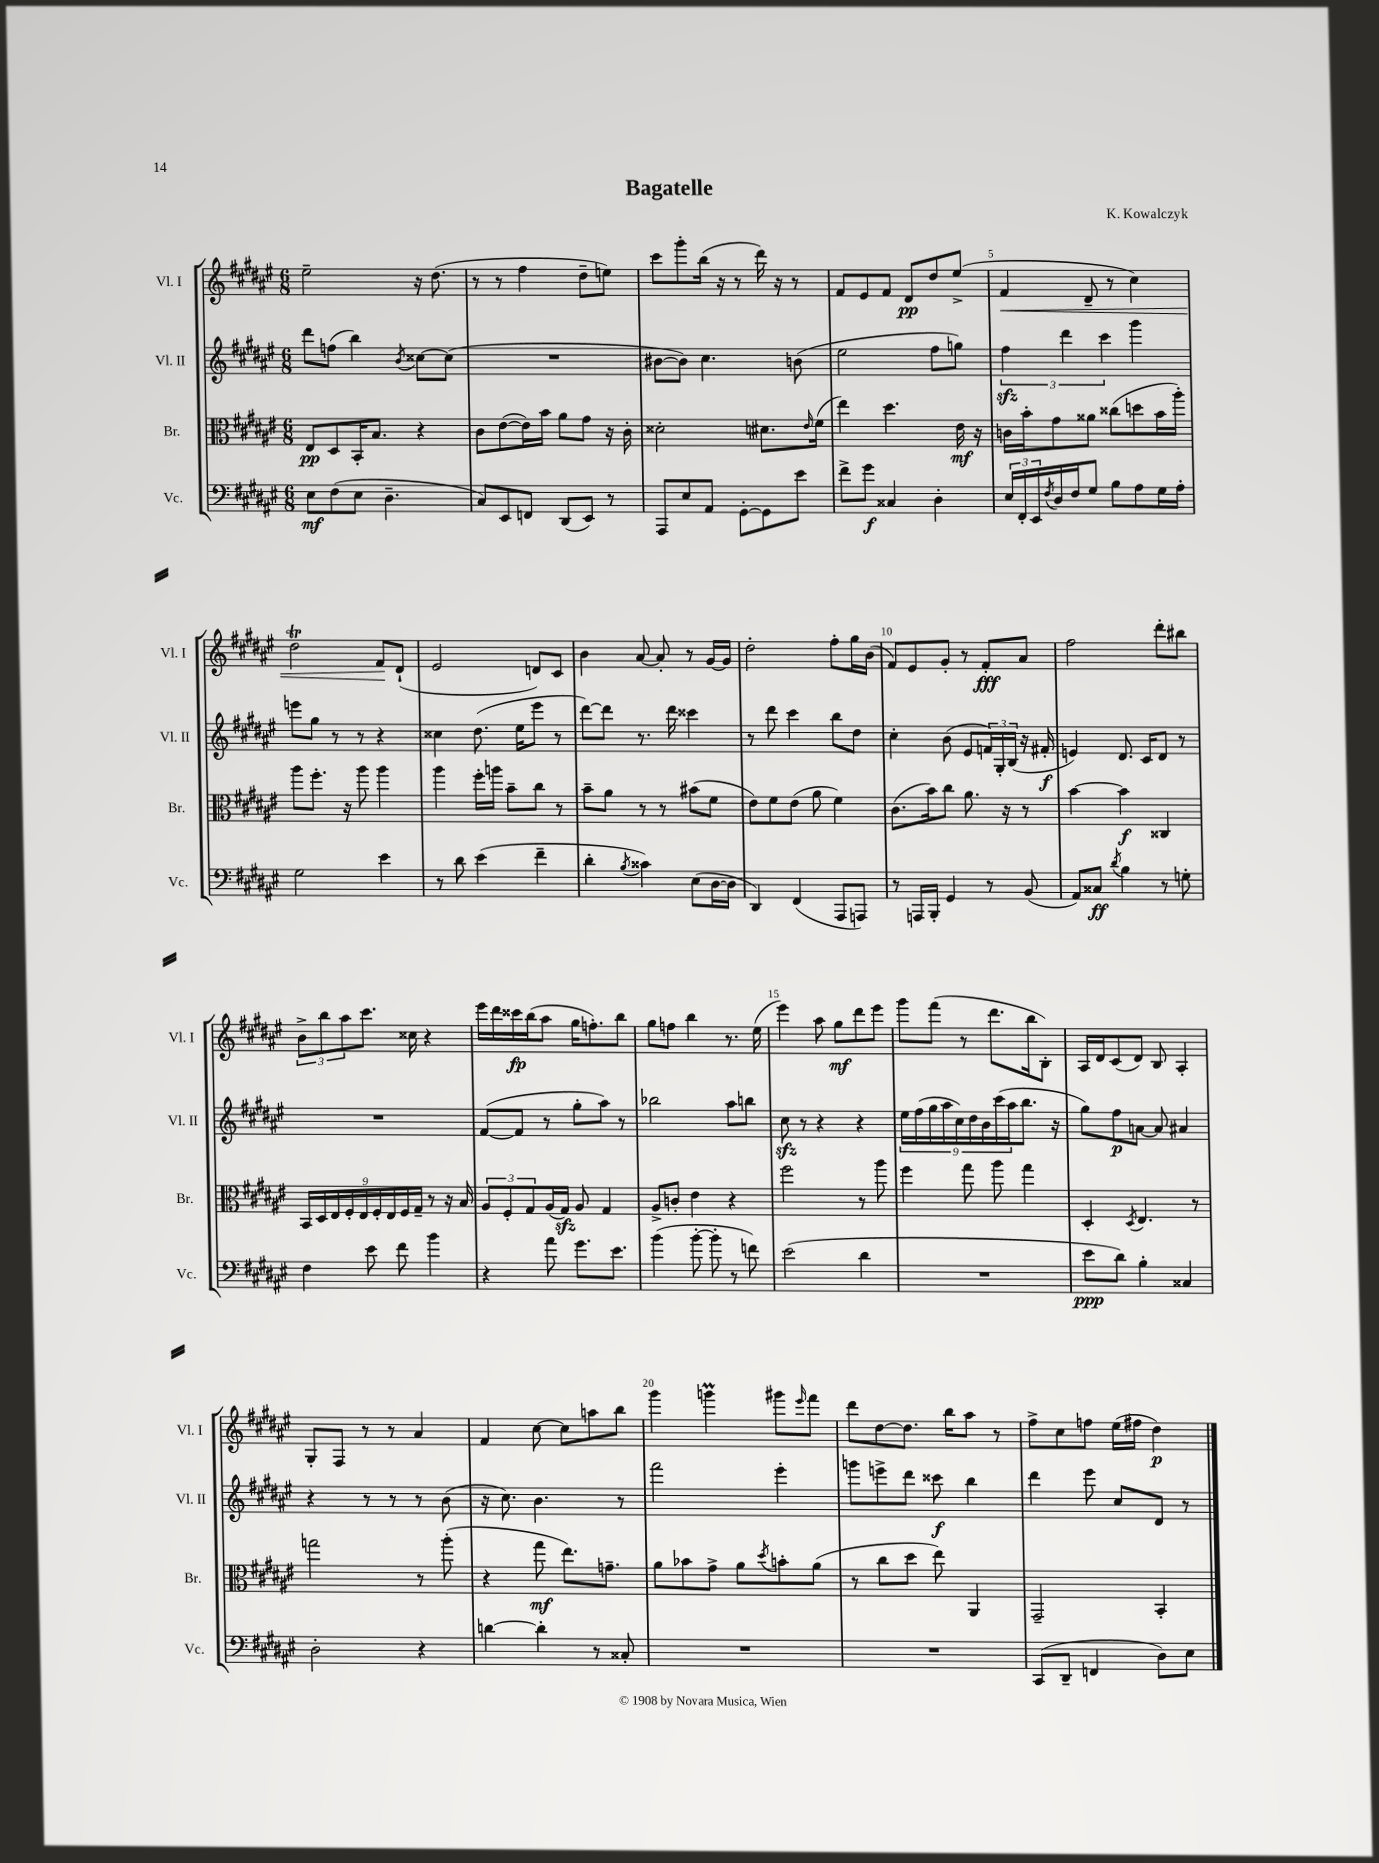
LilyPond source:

\header { title = "Bagatelle" composer = "K. Kowalczyk" }
<<
\new StaffGroup <<
\new Staff = "s0" \with { instrumentName = "Vl. I" shortInstrumentName = "Vl. I" } {
    \clef treble \key fis \major \numericTimeSignature \time 6/8
    eis''2-- r16 dis''8.( |
    r8 r8 fis''4 dis''8-- e''8) |
    cis'''8 gis'''8-. b''16( r16 r8 dis'''16) r16 r8 |
    fis'8 eis'8 fis'8 dis'8\pp dis''8 eis''8->( |
    fis'4\< dis'8-- r8 cis''4) |
    dis''2\trill fis'8\! dis'8-!( |
    eis'2 d'8) cis'8 |
    b'4 ais'8~ ais'8-. r8 gis'16~ gis'16 |
    dis''2-. fis''8-. gis''16 b'16( |
    fis'8) eis'8 gis'8-. r8 fis'8-.\fff ais'8 |
    fis''2 dis'''8-. bis''8 |
    \tuplet 3/2 { b'8-> b''8 ais''8 } cis'''8. cisis''16 r4 |
    eis'''16 dis'''16 cisis'''16\fp b''16( ais''8 gis''16 f''8.-.) b''8 |
    gis''8 f''8 b''4 r8. eis''16( |
    eis'''4) ais''8 gis''8\mf dis'''8 eis'''8 |
    gis'''8 fis'''8( r8 dis'''8. b''16 b8-.) |
    ais16 dis'16 cis'8( dis'8) b8 ais4-. |
    gis8-. fis8 r8 r8 ais'4 |
    fis'4 cis''8~ cis''8 a''8 b''8 |
    gis'''4 g'''4\prall gis'''8 \grace { eis'''16 } fis'''8 |
    dis'''8 dis''8~ dis''8. b''16 ais''8 r8 |
    fis''8-> cis''8 f''8 eis''16( fis''16 dis''4\p) \bar "|." |
}
\new Staff = "s1" \with { instrumentName = "Vl. II" shortInstrumentName = "Vl. II" } {
    \clef treble \key fis \major \numericTimeSignature \time 6/8
    dis'''8 f''8( b''4) \acciaccatura { b'8 } cisis''8~ cisis''8( |
    R2. |
    bis'8~ bis'8) cis''4. b'8( |
    eis''2 fis''8 g''8) |
    \tuplet 3/2 { fis''4\sfz dis'''4 cis'''4 } gis'''4 |
    e'''8 gis''8 r8 r8 r4 |
    cisis''4 dis''8.( eis''16 eis'''8 r8 |
    dis'''8~) dis'''8 r8. dis'''16 cisis'''4 |
    r8 dis'''8 cis'''4 b''8 dis''8 |
    cis''4-. b'8( eis'8 \tuplet 3/2 { f'16) gis16-. b16( } r16 fis'16-.\f |
    e'4) dis'8. cis'16 dis'8 r8 |
    R2. |
    fis'8~( fis'8 r8 gis''8-. ais''8) r8 |
    bes''2 ais''8 b''8 |
    cis''8\sfz r8 r4 r4 |
    \tuplet 9/8 { eis''16 fis''16( gis''16 ais''16 cis''16) dis''16 b'16 cis'''16( ais''16 } b''8. r16 |
    gis''8) fis''8\p a'8~ a'8 ais'4 |
    r4 r8 r8 r8 b'8( |
    r16 cis''8.) b'4. r8 |
    fis'''2 eis'''4-. |
    g'''8 e'''8-> dis'''8 cisis'''8\f b''4 |
    dis'''4 eis'''8 cis''8 dis'8 r8 \bar "|." |
}
\new Staff = "s2" \with { instrumentName = "Br." shortInstrumentName = "Br." } {
    \clef alto \key fis \major \numericTimeSignature \time 6/8
    eis8\pp dis8 b,16-. b8. r4 |
    cis'8 eis'8~( eis'16) b'16 ais'8 gis'8 r16 cis'16-. |
    disis'2-. dis'8. \grace { eis'16 } fis'16( |
    eis''4) dis''4. eis'16\mf r16 |
    c'16 b'16-. gis'8 aisis'8 cisis''8( d''8 b'16 ais''16-.) |
    ais''8 fis''8.-. r16 ais''8 ais''4 |
    ais''4 fis''16-. a''16 b'8-- cis''8 r8 |
    b'8-- ais'8 r8 r8 bis'8( fis'8 |
    eis'8) fis'8 eis'8( ais'8 fis'4) |
    cis'8.( b'16) cis''8 ais'8. r16 r8 |
    b'4~ b'4\f cisis4 |
    \tuplet 9/8 { b,16 dis16 eis16 fis16-. eis16 fis16-. eis16 fis16 gis16-- } r8 r16 b16 |
    \tuplet 3/2 { ais8 fis8-. gis8 } ais16( gis16\sfz) ais8 gis4 |
    ais8-> c'8-. eis'4 r4 |
    fis''2 r8 ais''8 |
    fis''4 gis''8 ais''8 gis''4 |
    dis4-. \acciaccatura { dis8 } eis4. r8 |
    g''2 r8 ais''8-.( |
    r4 gis''8\mf eis''8.) g'8.-- |
    ais'8 bes'8 gis'8-> ais'8 \acciaccatura { dis''8 } b'8-. ais'8( |
    r8 cis''8 dis''8 eis''8) ais,4 |
    gis,2-- b,4-. \bar "|." |
}
\new Staff = "s3" \with { instrumentName = "Vc." shortInstrumentName = "Vc." } {
    \clef bass \key fis \major \numericTimeSignature \time 6/8
    eis8\mf fis8( eis8 dis4.-- |
    cis8) eis,8 f,8 dis,8( eis,8) r8 |
    ais,,8 eis8 ais,8 gis,8~-. gis,8 eis'8 |
    fis'8-> gis'8\f cisis4 dis4-. |
    \tuplet 3/2 { eis16 fis,16-. eis,16 } \acciaccatura { fis8 } dis16 fis16 gis8 b8 ais8 gis16 ais16-. |
    gis2 eis'4 |
    r8 dis'8 eis'4( fis'4-- |
    dis'4-. \acciaccatura { b8 } cisis'4) eis8( dis16~ dis16 |
    dis,4) fis,4( ais,,8 a,,8) |
    r8 a,,16 b,,16-. gis,4 r8 b,8( |
    ais,8) cisis8\ff \acciaccatura { dis'8 } b4 r8 g8-. |
    fis4 eis'8 fis'8 b'4 |
    r4 ais'8 gis'8. eis'8. |
    b'4( b'8~-. b'8-. r8 f'8) |
    eis'2( dis'4 |
    R2. |
    eis'8\ppp dis'8) b4-. cisis4 |
    dis2-. r4 |
    d'4~ d'4-. r8 cisis8-. |
    R2. |
    R2. |
    cis,8( dis,8-- f,4 dis8) eis8 \bar "|." |
}
>>
>>
\layout { \context { \Score \override BarNumber.break-visibility = ##(#f #t #t) barNumberVisibility = #(every-nth-bar-number-visible 5) } }
